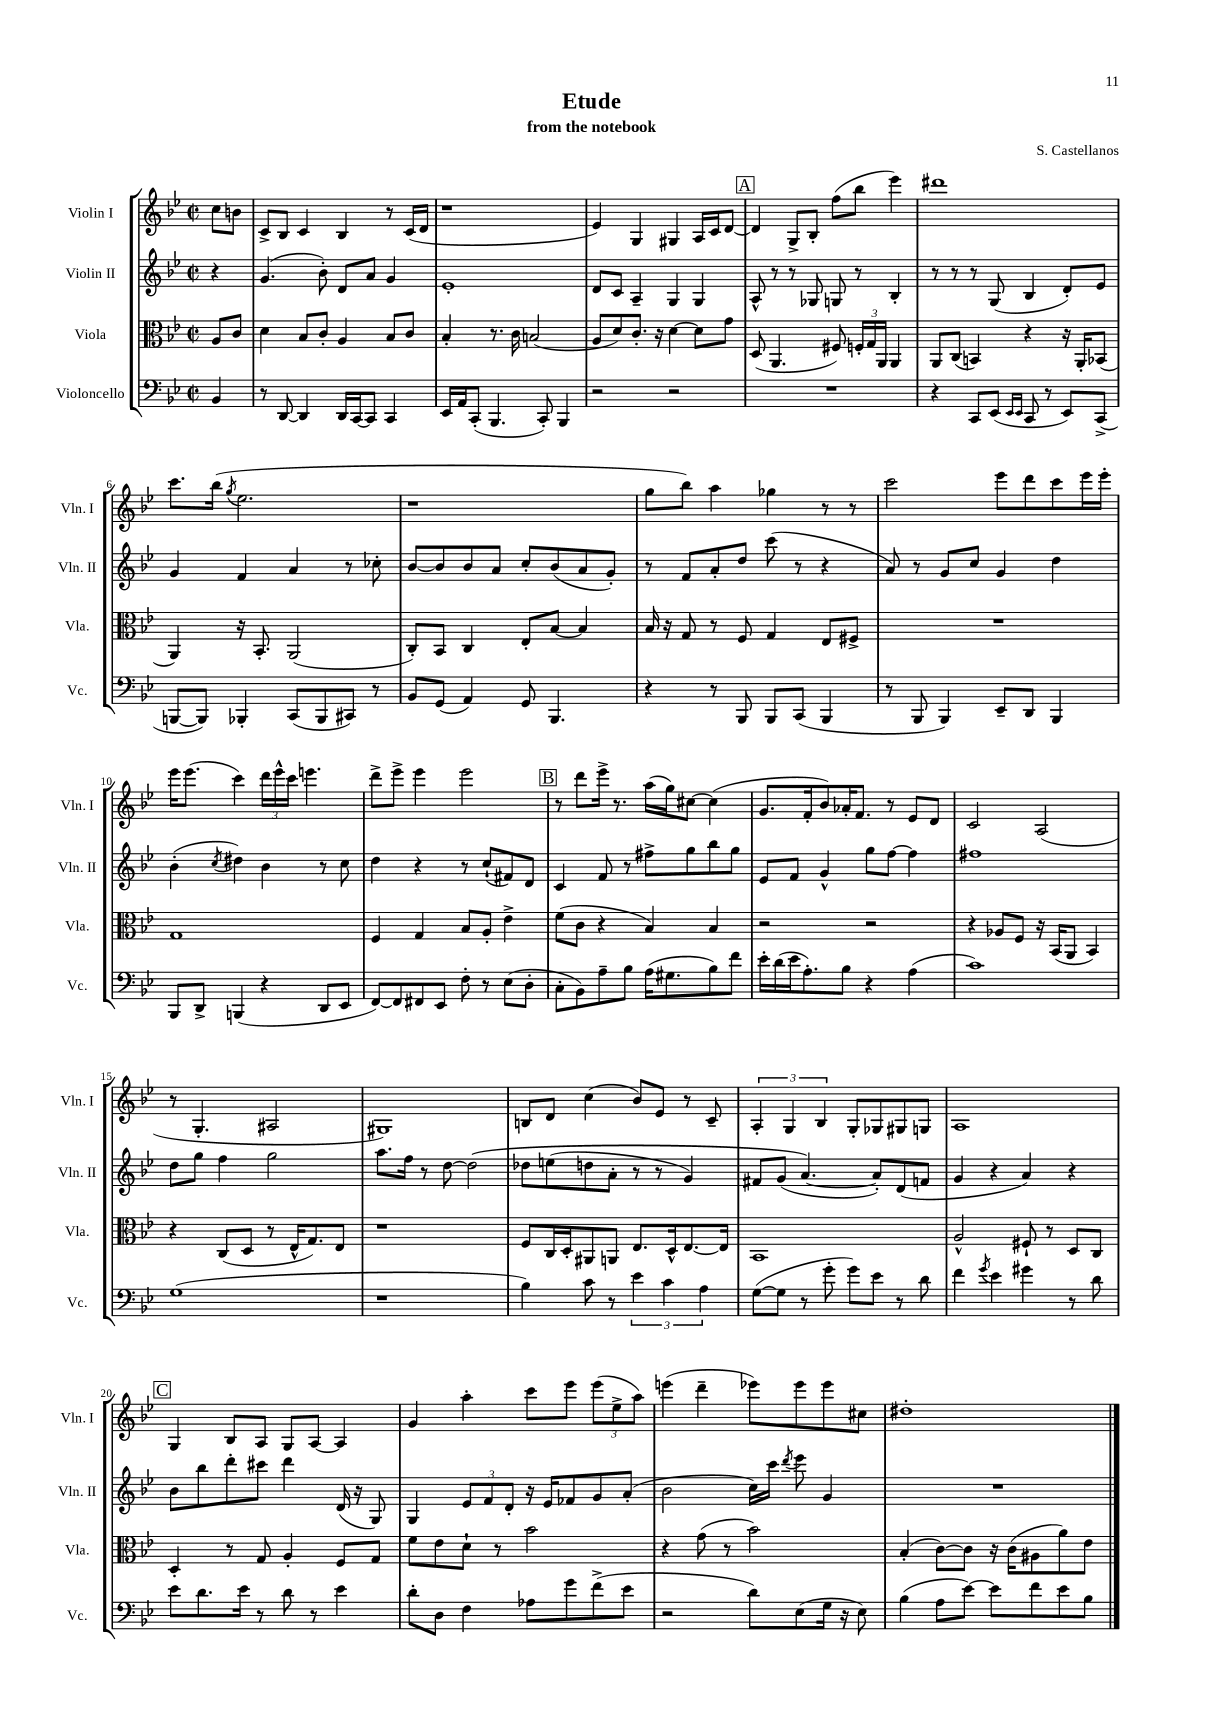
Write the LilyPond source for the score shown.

\header { title = "Etude" composer = "S. Castellanos" subtitle = "from the notebook" }
<<
\new StaffGroup <<
\new Staff = "s0" \with { instrumentName = "Violin I" shortInstrumentName = "Vln. I" } {
    \clef treble \key bes \major \defaultTimeSignature \time 2/2 \partial 4
    \autoBeamOff c''8[ b'8] |
    c'8[-> bes8] c'4 bes4 r8 c'16[( d'16] |
    r1 |
    ees'4) g4 gis4 a16[ c'16 d'8]~ |
    \mark \markup { \box "A" } d'4 g8[-> bes8]-. f''8[( bes''8] ees'''4) |
    dis'''1 |
    c'''8.[ bes''16]( \acciaccatura { g''8 } ees''2. |
    r1 |
    g''8[ bes''8]) a''4 ges''4 r8 r8 |
    c'''2 ees'''8[ d'''8 c'''8 ees'''16 ees'''16]-. |
    ees'''16[ ees'''8.]( c'''4) \tuplet 3/2 { d'''16[ ees'''16-^ c'''16] } e'''4. |
    d'''8[-> ees'''8]-> ees'''4 ees'''2 |
    \mark \markup { \box "B" } r8 d'''8[ ees'''16]-> r8. a''16[( g''16) cis''8]~ cis''4( |
    g'8.[ f'16-. bes'8) aes'16-. f'8.] r8 ees'8[ d'8] |
    c'2 a2( |
    r8 g4.-. ais2 |
    gis1) |
    b8[ d'8] c''4( bes'8[) ees'8] r8 c'8-- |
    \tuplet 3/2 { a4-. g4 bes4 } g8[-. ges8 gis8 g8] |
    a1 |
    \mark \markup { \box "C" } g4 bes8[ a8] g8[ a8]~ a4 |
    g'4 a''4-. c'''8[ ees'''8] \tuplet 3/2 { ees'''8[( ees''8-> a''8]) } |
    e'''4( d'''4-- ees'''8[) ees'''8 ees'''8 cis''8] |
    dis''1-. \bar "|." |
}
\new Staff = "s1" \with { instrumentName = "Violin II" shortInstrumentName = "Vln. II" } {
    \clef treble \key bes \major \defaultTimeSignature \time 2/2 \partial 4
    \autoBeamOff r4 |
    g'4.( bes'8-.) d'8[ a'8] g'4 |
    ees'1-. |
    d'8[ c'8] a4-- g4 g4 |
    \mark \markup { \box "A" } a8-^ r8 r8 ges8 g8 r8 bes4-. |
    r8 r8 r8 g8( bes4 d'8[-.) ees'8] |
    g'4 f'4 a'4 r8 ces''8-. |
    bes'8[~ bes'8 bes'8 a'8] c''8[-. bes'8( a'8 g'8]-.) |
    r8 f'8[ a'8-. d''8] c'''8( r8 r4 |
    a'8) r8 g'8[ c''8] g'4 d''4 |
    bes'4-.( \acciaccatura { c''8 } dis''4) bes'4 r8 c''8 |
    d''4 r4 r8 c''8[-!( fis'8) d'8] |
    \mark \markup { \box "B" } c'4 f'8 r8 fis''8[-> g''8 bes''8 g''8] |
    ees'8[ f'8] g'4-^ g''8[ f''8]~ f''4 |
    fis''1 |
    d''8[ g''8] f''4 g''2 |
    a''8.[ f''16] r8 d''8~ d''2\( |
    des''8[ e''8( d''8 a'8]-. r8 r8 g'4) |
    fis'8[ g'8]( a'4.~\) a'8[-.) d'8( f'8] |
    g'4 r4 a'4) r4 |
    \mark \markup { \box "C" } bes'8[ bes''8 d'''8-. cis'''8] d'''4 d'16( r16 g8) |
    g4 \tuplet 3/2 { ees'8[ f'8 d'8]-. } r16 ees'16[ fes'8 g'8 a'8]-.( |
    bes'2 c''16[) c'''16] \acciaccatura { d'''8 } ees'''8 g'4 |
    R1 \bar "|." |
}
\new Staff = "s2" \with { instrumentName = "Viola" shortInstrumentName = "Vla." } {
    \clef alto \key bes \major \defaultTimeSignature \time 2/2 \partial 4
    \autoBeamOff a8[ c'8] |
    d'4 bes8[ c'8]-. a4 bes8[ c'8] |
    bes4-. r8. c'16 b2( |
    a8[ d'8) c'8.]-. r16 d'4~ d'8[ g'8] |
    \mark \markup { \box "A" } d8( a,4. fis8) \tuplet 3/2 { f16[-. g16 a,16] } a,4 |
    a,8[ c8]( b,4) r4 r16 a,16[-. bes,8]( |
    a,4) r16 bes,8.-. a,2( |
    c8[-.) bes,8] c4 ees8[-. bes8]~ bes4 |
    bes16 r16 g8 r8 f8 g4 ees8[ fis8]-> |
    R1 |
    g1 |
    f4 g4 bes8[ a8]-. ees'4-> |
    \mark \markup { \box "B" } f'8[( c'8] r4 bes4) bes4 |
    r2 r2 |
    r4 aes8[ f8] r16 bes,16[( a,8] bes,4) |
    r4 c8[( d8] r8 ees16[-^ g8.) ees8] |
    r1 |
    f8[ c16 d16-. ais,8 a,8] ees8.[ d16-^ ees8.~ ees16] |
    bes,1 |
    a2-^ fis8-! r8 d8[ c8] |
    \mark \markup { \box "C" } d4-. r8 g8 a4-. f8[ g8] |
    f'8[ ees'8 d'8]-! r8 bes'2 |
    r4 g'8( r8 bes'2) |
    bes4-.( c'8[~) c'8] r16 c'16[( ais8 a'8) ees'8] \bar "|." |
}
\new Staff = "s3" \with { instrumentName = "Violoncello" shortInstrumentName = "Vc." } {
    \clef bass \key bes \major \defaultTimeSignature \time 2/2 \partial 4
    \autoBeamOff bes,4 |
    r8 d,8~ d,4 d,16[ c,16~ c,8] c,4 |
    ees,16[ a,16 c,8]-.( bes,,4. c,8-.) bes,,4 |
    r2 r2 |
    \mark \markup { \box "A" } R1 |
    r4 c,8[ ees,8]( \grace { ees,16[ ees,16] } c,8 r8 ees,8[) c,8]->( |
    b,,8[~ b,,8]) bes,,4-. c,8[( bes,,8 cis,8]) r8 |
    bes,8[ g,8]( a,4) g,8 bes,,4. |
    r4 r8 bes,,8 bes,,8[ c,8]( bes,,4 |
    r8 bes,,8 bes,,4) ees,8[-- d,8] bes,,4 |
    bes,,8[ d,8]-> b,,4( r4 d,8[ ees,8] |
    f,8[~) f,8 fis,8 ees,8] f8-. r8 ees8[( d8]-. |
    \mark \markup { \box "B" } c8[-. bes,8) a8-- bes8] a16[( gis8. bes8) f'8] |
    ees'16[-. d'16( ees'16 a8.-.) bes8] r4 a4( |
    c'1) |
    g1( |
    r1 |
    bes4) c'8 r8 \tuplet 3/2 { ees'4 c'4 a4 } |
    g8[~( g8] r8 g'8-. g'8[) ees'8] r8 d'8 |
    f'4 \acciaccatura { g'8 } ees'4 gis'4 r8 d'8 |
    \mark \markup { \box "C" } ees'8[ d'8. ees'16] r8 d'8 r8 ees'4 |
    d'8[-. d8] f4 aes8[ g'8 f'8->( ees'8] |
    r2 d'8[) ees8( g16] r16 ees8) |
    bes4( a8[ ees'8]~) ees'8[ f'8 ees'8 bes8] \bar "|." |
}
>>
>>
